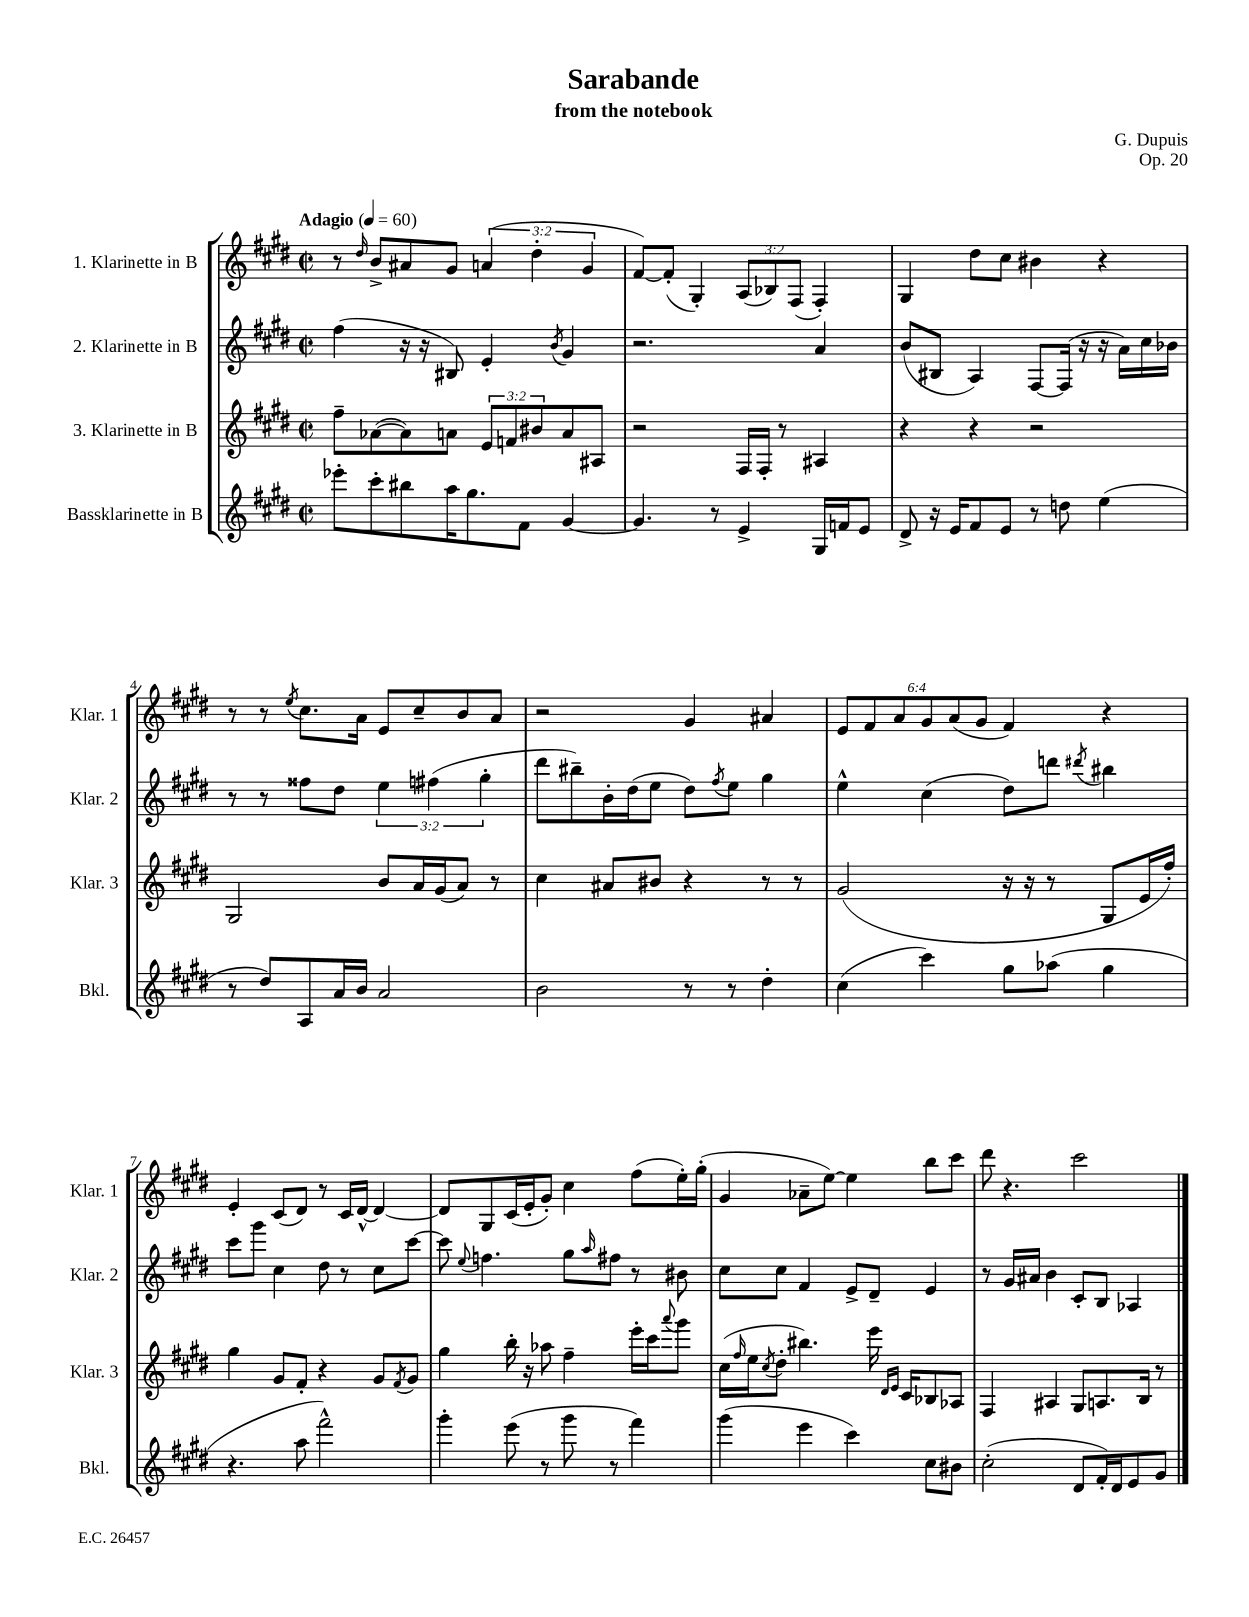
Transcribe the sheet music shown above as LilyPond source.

\header { title = "Sarabande" composer = "G. Dupuis" subtitle = "from the notebook" opus = "Op. 20" }
<<
\new StaffGroup <<
\new Staff = "s0" \with { instrumentName = "1. Klarinette in B" shortInstrumentName = "Klar. 1" } {
    \clef treble \key e \major \defaultTimeSignature \time 2/2 \override Staff.TupletNumber.text = #tuplet-number::calc-fraction-text \tempo "Adagio" 4 = 60
    r8 \grace { dis''16 } b'8-> ais'8 gis'8 \tuplet 3/2 { a'4( dis''4-. gis'4 } |
    fis'8~) fis'8-.( gis4-.) \tuplet 3/2 { a8( bes8) fis8( } fis4-.) |
    gis4 dis''8 cis''8 bis'4 r4 |
    r8 r8 \acciaccatura { e''8 } cis''8. a'16 e'8 cis''8-- b'8 a'8 |
    r2 gis'4 ais'4 |
    \tuplet 6/4 { e'8 fis'8 a'8 gis'8 a'8( gis'8 } fis'4) r4 |
    e'4-. cis'8( dis'8) r8 cis'16 dis'16~-^ dis'4~ |
    dis'8 gis8 cis'16( e'16-. gis'8-.) cis''4 fis''8( e''16-.) gis''16-.( |
    gis'4 aes'8-- e''8~) e''4 b''8 cis'''8 |
    dis'''8 r4. cis'''2 \bar "|." |
}
\new Staff = "s1" \with { instrumentName = "2. Klarinette in B" shortInstrumentName = "Klar. 2" } {
    \clef treble \key e \major \defaultTimeSignature \time 2/2 \override Staff.TupletNumber.text = #tuplet-number::calc-fraction-text
    fis''4( r16 r16 bis8) e'4-. \acciaccatura { b'8 } gis'4 |
    r2. a'4 |
    b'8( bis8 a4) fis8~ fis16( r16 r16 a'16) cis''16 bes'16 |
    r8 r8 fisis''8 dis''8 \tuplet 3/2 { e''4 fis''4( gis''4-. } |
    dis'''8 bis''8--) b'16-. dis''16( e''8 dis''8) \acciaccatura { fis''8 } e''8 gis''4 |
    e''4-^ cis''4( dis''8) d'''8 \acciaccatura { dis'''8 } bis''4 |
    cis'''8 gis'''8 cis''4 dis''8 r8 cis''8 cis'''8~ |
    cis'''8 \appoggiatura { e''8 } f''4. gis''8 \grace { a''16 } fis''8 r8 bis'8 |
    cis''8 cis''8 fis'4 e'8-> dis'8-- e'4 |
    r8 gis'16 ais'16 b'4 cis'8-. b8 aes4 \bar "|." |
}
\new Staff = "s2" \with { instrumentName = "3. Klarinette in B" shortInstrumentName = "Klar. 3" } {
    \clef treble \key e \major \defaultTimeSignature \time 2/2 \override Staff.TupletNumber.text = #tuplet-number::calc-fraction-text
    fis''8-- aes'8~( aes'8) a'8 \tuplet 3/2 { e'8 f'8 bis'8 } a'8 ais8 |
    r2 fis16 fis16-. r8 ais4 |
    r4 r4 r2 |
    gis2 b'8 a'16 gis'16( a'8) r8 |
    cis''4 ais'8 bis'8 r4 r8 r8 |
    gis'2( r16 r16 r8 gis8 e'16 fis''16-.) |
    gis''4 gis'8 fis'8-. r4 gis'8 \acciaccatura { fis'8 } gis'8 |
    gis''4 b''16-. r16 aes''8 fis''4-- e'''16-. cis'''16 \appoggiatura { a'''8 } gis'''8 |
    cis''16( \grace { fis''16 } e''16 \acciaccatura { cis''8 } dis''8-. bis''4.) e'''16 \grace { dis'16 e'16 } cis'16 bes8 aes8 |
    fis4 ais4 gis8 a8. b16 r8 \bar "|." |
}
\new Staff = "s3" \with { instrumentName = "Bassklarinette in B" shortInstrumentName = "Bkl." } {
    \clef treble \key e \major \defaultTimeSignature \time 2/2
    ees'''8-. cis'''8-. bis''8 a''16 gis''8. fis'8 gis'4~ |
    gis'4. r8 e'4-> gis16 f'16 e'8 |
    dis'8-> r16 e'16 fis'8 e'8 r8 d''8 e''4( |
    r8 dis''8) a8 a'16 b'16 a'2 |
    b'2 r8 r8 dis''4-. |
    cis''4( cis'''4) gis''8 aes''8( gis''4 |
    r4. a''8 fis'''2-^) |
    gis'''4-. e'''8( r8 gis'''8 r8 fis'''4) |
    gis'''4( e'''4 cis'''4) cis''8 bis'8 |
    cis''2-.( dis'8 fis'16-.) dis'16 e'8 gis'8 \bar "|." |
}
>>
>>
